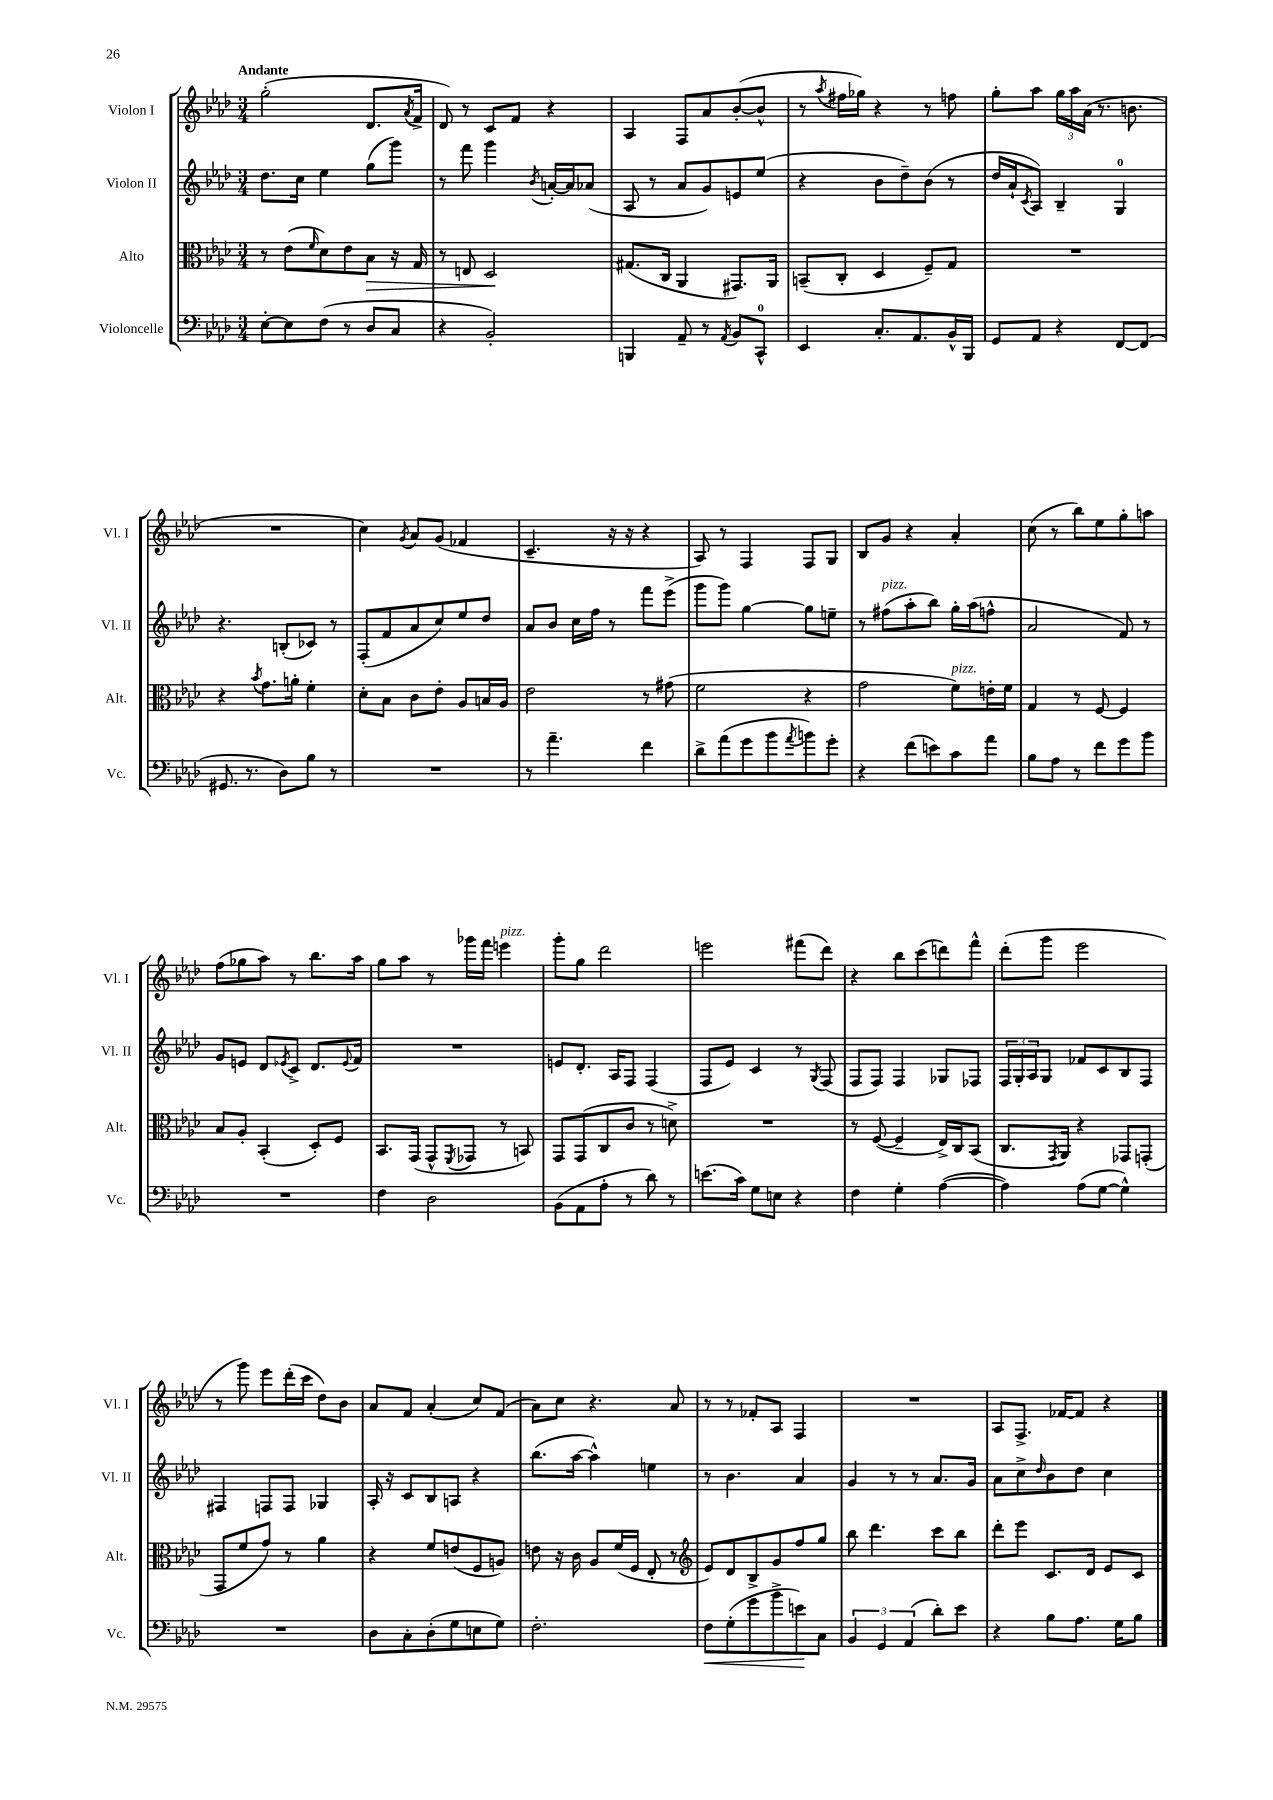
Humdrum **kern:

**kern	**kern	**kern	**kern
*staff4	*staff3	*staff2	*staff1
*clefF4	*clefC3	*clefG2	*clefG2
*k[b-e-a-d-]	*k[b-e-a-d-]	*k[b-e-a-d-]	*k[b-e-a-d-]
*M3/4	*M3/4	*M3/4	*M3/4
[8E-'	8r	8.dd-	(2gg'
8E-]	(8e-	.	.
.	.	16cc	.
.	16qqf	.	.
(8F	8d-)	4ee-	.
8r	8e-	.	.
8D-	8B-	(8gg	8.d-
8C	16r	8ggg)	.
.	.	.	8qa-
.	16G	.	16f^
=	=	=	=
4r	8r	8r	8d-)
.	8E	8fff	8r
2BB-')	2D-	4ggg	8c
.	.	.	8f
.	.	8qb-	.
.	.	[16a'	4r
.	.	16a]	.
.	.	(8a-	.
=	=	=	=
4BBB	(8.G#	8A-	4A-
.	.	8r	.
.	16C	.	.
8AA-~	4AA-	8a-	8F
8r	.	8g)	8a-
8qAA-	.	.	.
8BB-	8.GG#)	8e	([8b-'
8CC^^	.	(8ee-	8b-^^]
.	16AA-	.	.
=	=	=	=
4EE-	(8BB~	4r	8r
.	.	.	8qaa-
.	8C'	.	16ff#
.	.	.	16gg-)
8.C'	4D-	8b-	4r
.	.	8dd-~)	.
8.AA-	.	.	.
.	8F~)	(8b-	8r
16BB-^^	8G	8r	8ff
16BBB-	.	.	.
=	=	=	=
8GG	2.r	16dd-	8gg'
.	.	16a-`	.
.	.	8qc	.
8AA-	.	8A-)	8aa-
4r	.	4B-~	24gg
.	.	.	24aa-
.	.	.	(24a-
.	.	.	8.r
[8FF	.	4G	.
.	.	.	8.b
(8FF]	.	.	.
=	=	=	=
8.GG#	4r	4.r	2.r
8.r	.	.	.
.	8qb-	.	.
.	8.g	.	.
8D-)	.	(8B'	.
.	16a'	.	.
8B-	4f'	8c-)	.
8r	.	8r	.
=	=	=	=
2.r	8d-'	(8F'	4cc)
.	8B-	8f	.
.	.	.	8qg
.	8c	8a-	8a-
.	8e-'	8cc)	(8g
.	8A-	8ee-	4f-
.	16B	8dd-	.
.	16A-	.	.
=	=	=	=
8r	2e-	8a-	4.c~
4.a-~	.	8b-	.
.	.	16cc	.
.	.	16ff	.
.	.	8r	16r
.	.	.	16r
4f	8r	8fff	4r
.	(8g#	(8eee-^	.
=	=	=	=
8d-^	2f	8ggg	8A-)
(8a-	.	8ggg)	8r
8g	.	[4gg	4F
8b-	.	.	.
8qa-	.	.	.
8b)	4r	8gg]	8F
8g'	.	8ee~	8G
=	=	=	=
4r	2g	8r	8B-
.	.	(8ff#	8g
(8f	.	8aa-'	4r
8e)	.	8bb-)	.
8c	8f)	16gg'	4a-'
.	.	(16aa-	.
8a-	16e'	8ff^^	.
.	16f	.	.
=	=	=	=
8B-	4G	2a-	(8cc
8A-	.	.	8r
8r	8r	.	8bb-)
8f	[8F	.	8ee-
8g	4F]	8f)	8gg'
8b-	.	8r	8aa
=	=	=	=
2.r	8B-	8g	(8ff
.	8A-'	8e	8gg-
.	(4BB-'	8d-	8aa-)
.	.	8qe-	.
.	.	8c^	8r
.	8D-')	8.d-	8.bb-
.	8F	.	.
.	.	8qqe-	.
.	.	16f	16aa-
=	=	=	=
4F	8.BB-	2.r	8gg
.	.	.	8aa-
.	(16GG	.	.
2D-	8GG^^	.	8r
.	8qFF	.	.
.	8GG-	.	16ggg-
.	.	.	16fff
.	8r	.	4eee
.	8BB)	.	.
=	=	=	=
(8BB-	8GG	8e	8ggg'
8AA-	(8GG	8.d-'	8gg
8A-'	8C	.	2ddd-
.	.	16A-	.
8r	8c	8F	.
8d-)	8r	(4F	.
8r	8d^)	.	.
=	=	=	=
(8.e	2.r	8F	2eee
.	.	8e-)	.
16c)	.	.	.
8G	.	4c	.
8E	.	.	.
4r	.	8r	(8fff#
.	.	8qG	.
.	.	(8F	8ddd-)
=	=	=	=
4F	8r	8F	4r
.	([8F	8F)	.
4G'	4F~]	4F	8bb-
.	.	.	(8ccc
([4A-	16E-^)	8G-	8ddd)
.	16C	.	.
.	(8BB-	8F-	8fff^^
=	=	=	=
4A-])	8.C	24F	(8ddd-'
.	.	24G'	.
.	.	24A-	.
.	.	8G	8ggg
.	8qGG	.	.
.	16AA-)	.	.
(8A-	4r	8f-	2eee-
[8G	.	8c	.
4G^^])	8GG-	8B-	.
.	(8GG'	8F	.
=	=	=	=
2.r	8GG	4F#	8r
.	8f	.	8ggg)
.	8g)	8F	8eee-
.	8r	8F	(16ddd-'
.	.	.	16ccc
.	4a-	4G-	8dd-)
.	.	.	8b-
=	=	=	=
8D-	4r	16A-'	8a-
.	.	16r	.
8C'	.	8c	8f
(8D-'	8f	8B-	(4a-'
8G	(8e	8A	.
8E	8F	4r	8cc)
8G)	8A)	.	(8f
=	=	=	=
2.F'	8e	(8.bb-	8a-)
.	16r	.	8cc
.	16c	[16aa-	.
.	8A-	4aa-^^])	4.r
.	(16f	.	.
.	16F	.	.
.	8E-'	4ee	.
.	8r	.	8a-
=	=	=	=
*	*clefG2	*	*
8F	8e-)	8r	8r
(8G'	8d-	4.b-	8r
8g	8B-^	.	8f-'
8b-^	8g	.	8A-
8e)	8ff	4a-	4F
8C	8gg	.	.
=	=	=	=
6BB-	8bb-	4g	2.r
.	4.ddd-	.	.
6GG	.	.	.
.	.	8r	.
(6AA-	.	.	.
.	.	8r	.
8d-')	8ccc	8.a-	.
8e-	8bb-	.	.
.	.	16g	.
=	=	=	=
4r	8ddd-'	8a-	8A-
.	8eee-	8cc^	8.F^
.	.	16qqdd-	.
8B-	8.c	8b-	.
.	.	.	[16f-
8.A-	.	8dd-	8f-]
.	16d-	.	.
.	8e-	4cc	4r
16G	.	.	.
8B-	8c	.	.
==	==	==	==
*-	*-	*-	*-
